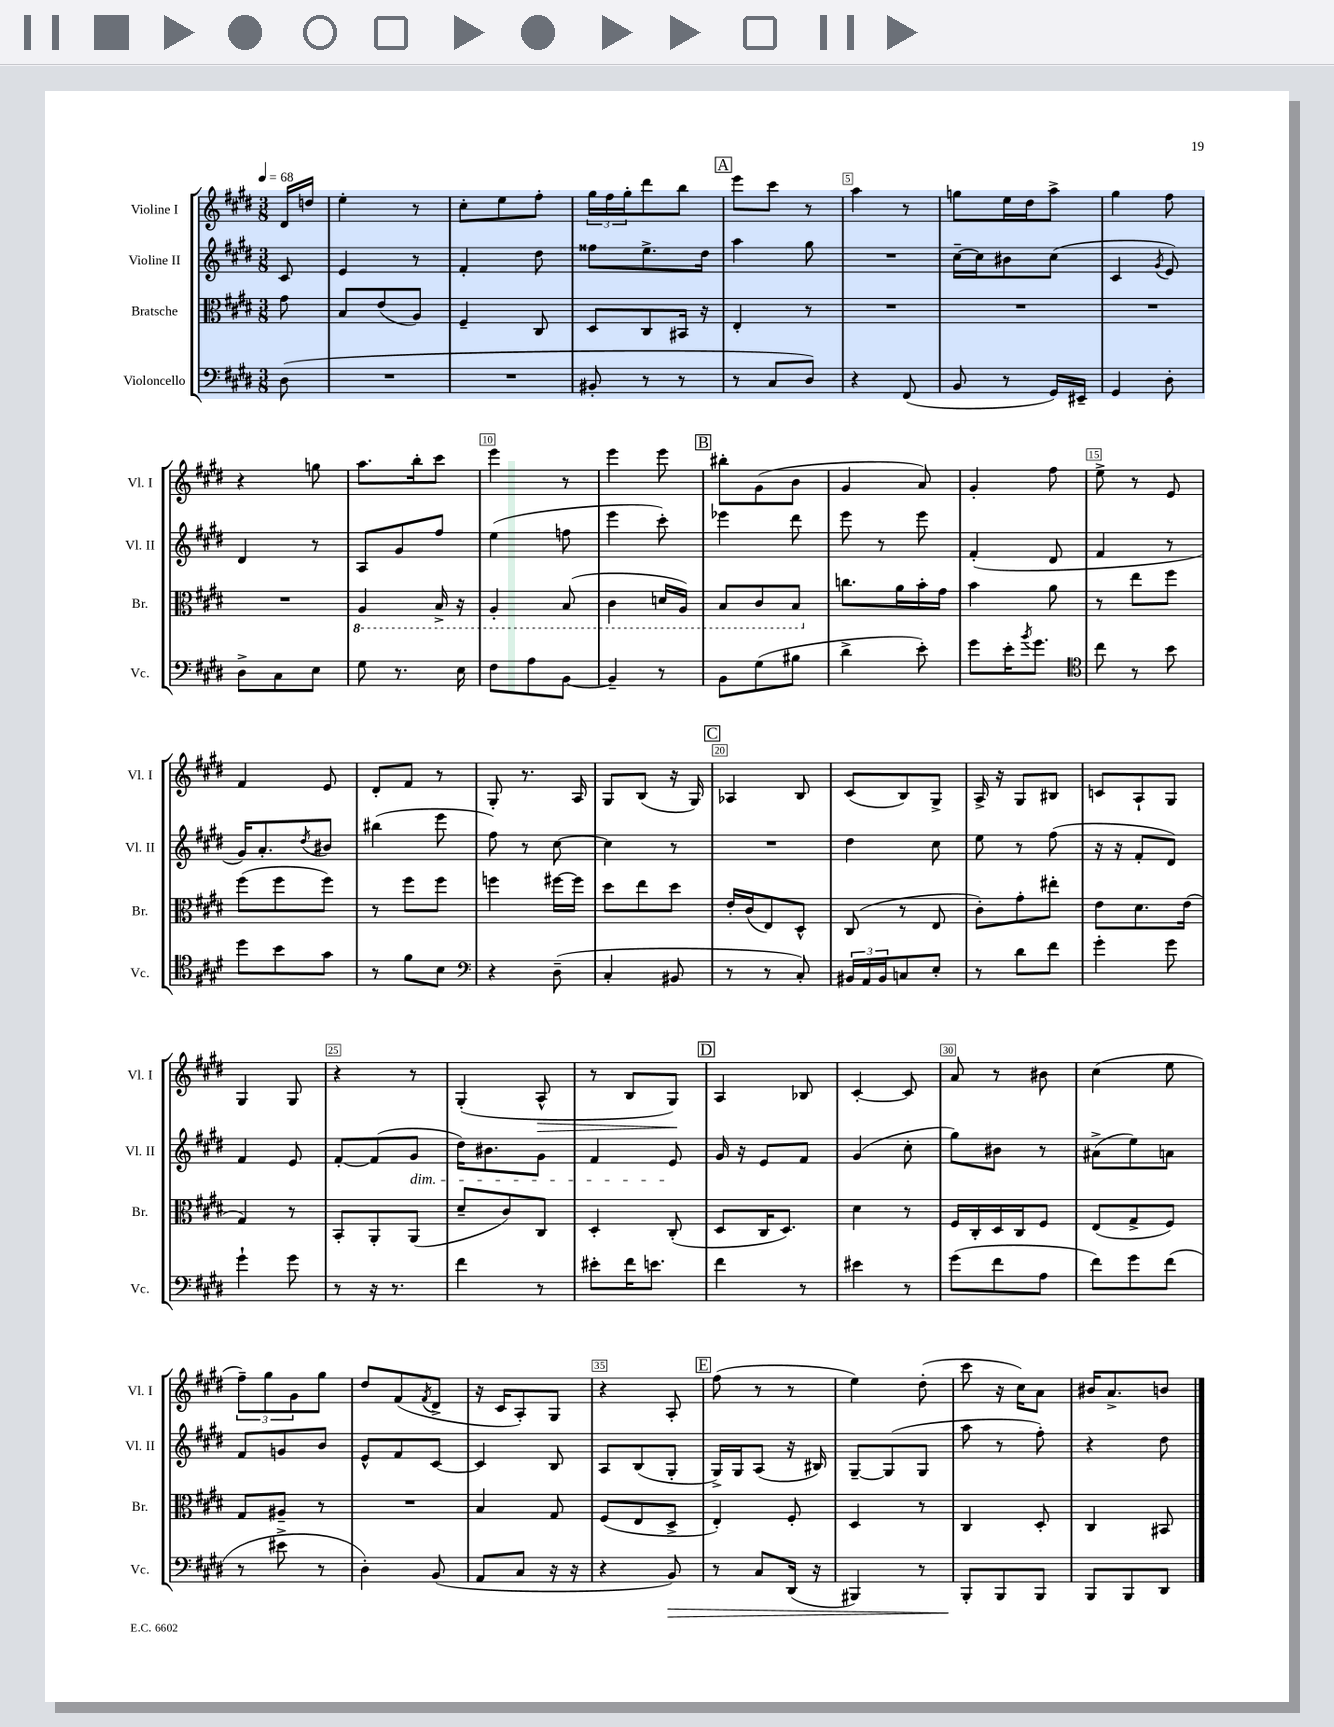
<<
\new StaffGroup <<
\new Staff = "s0" \with { instrumentName = "Violine I" shortInstrumentName = "Vl. I" } {
    \clef treble \key e \major \numericTimeSignature \time 3/8 \partial 8 \tempo 4 = 68
    dis'16 d''16 |
    e''4-. r8 |
    cis''8-. e''8 fis''8-. |
    \tuplet 3/2 { gis''16 fis''16 gis''16-. } dis'''8 b''8 |
    \mark \markup { \box "A" } e'''8 cis'''8 r8 |
    a''4 r8 |
    g''8 e''16 dis''16 a''8-> |
    gis''4 fis''8 |
    r4 g''8 |
    a''8. b''16-. cis'''8 |
    e'''4 r8 |
    e'''4 e'''8 |
    \mark \markup { \box "B" } bis''8-. gis'8( b'8 |
    gis'4 a'8) |
    gis'4-. fis''8 |
    e''8-> r8 e'8 |
    fis'4 e'8 |
    dis'8-. fis'8 r8 |
    gis8-. r8. a16 |
    gis8 b8( r16 gis16) |
    \mark \markup { \box "C" } aes4 b8 |
    cis'8( b8) gis8-> |
    a16-> r16 gis8 bis8 |
    c'8 a8-! gis8 |
    gis4 gis8 |
    r4 r8 |
    gis4-.( a8-^\> |
    r8 b8 gis8\!) |
    \mark \markup { \box "D" } a4 bes8 |
    cis'4~-. cis'8 |
    a'8 r8 bis'8 |
    cis''4( e''8 |
    \tuplet 3/2 { fis''8--) gis''8 gis'8 } gis''8 |
    dis''8 fis'8( \acciaccatura { fis'8 } dis'8-> |
    r16 cis'16 a8-.) gis8 |
    r4 a8-. |
    \mark \markup { \box "E" } fis''8( r8 r8 |
    e''4) dis''8-.( |
    cis'''8 r16 cis''16) a'8 |
    bis'16 a'8.-> b'8 \bar "|." |
}
\new Staff = "s1" \with { instrumentName = "Violine II" shortInstrumentName = "Vl. II" } {
    \clef treble \key e \major \numericTimeSignature \time 3/8 \partial 8
    cis'8 |
    e'4 r8 |
    fis'4-. dis''8 |
    fisis''8 e''8.-> dis''16 |
    \mark \markup { \box "A" } a''4 gis''8 |
    R4. |
    cis''16~-- cis''16 bis'8 cis''8( |
    cis'4 \acciaccatura { gis'8 } e'8) |
    dis'4 r8 |
    a8 gis'8 fis''8 |
    e''4( f''8 |
    e'''4 cis'''8-.) |
    \mark \markup { \box "B" } ees'''4 dis'''8 |
    e'''8 r8 e'''8 |
    fis'4-.( dis'8 |
    fis'4 r8 |
    gis'16) a'8.-. \acciaccatura { dis''8 } bis'8 |
    bis''4( e'''8 |
    fis''8) r8 cis''8~ |
    cis''4 r8 |
    \mark \markup { \box "C" } R4. |
    dis''4 cis''8 |
    e''8 r8 fis''8( |
    r16 r16 fis'8-. dis'8) |
    fis'4 e'8 |
    fis'8~-. fis'8( gis'8\dim |
    dis''16) bis'8. gis'8 |
    fis'4 e'8\! |
    \mark \markup { \box "D" } gis'16 r16 e'8 fis'8 |
    gis'4( cis''8-. |
    gis''8) bis'8 r8 |
    ais'8->( e''8) a'8 |
    fis'8 g'8 b'8 |
    e'8-^ fis'8 cis'8~ |
    cis'4 b8 |
    a8 b8( gis8-. |
    \mark \markup { \box "E" } gis16->) gis16 a8( r16 bis16) |
    gis8~-- gis8( gis8 |
    a''8 r8 fis''8-.) |
    r4 dis''8 \bar "|." |
}
\new Staff = "s2" \with { instrumentName = "Bratsche" shortInstrumentName = "Br." } {
    \clef alto \key e \major \numericTimeSignature \time 3/8 \partial 8
    gis'8 |
    b8 e'8( a8) |
    fis4-- cis8 |
    dis8 cis8 bis,16 r16 |
    \mark \markup { \box "A" } e4-. r8 |
    R4. |
    R4. |
    R4. |
    R4. |
    \ottava #-1 a,4 b,16-> r16 |
    a,4-. b,8( |
    cis4 d16 a,16) |
    \mark \markup { \box "B" } b,8 cis8 b,8 \ottava #0 |
    c''8. a'16 b'16-. gis'16 |
    b'4 a'8 |
    r8 e''8 fis''8 |
    fis''8( fis''8 fis''8) |
    r8 fis''8 fis''8 |
    f''4 fis''16~ fis''16 |
    dis''8 e''8 dis''8 |
    \mark \markup { \box "C" } e'16-. cis'16( e8) dis8-^ |
    cis8( r8 e8 |
    cis'8-.) gis'8-. eis''8-. |
    e'8 dis'8. e'16( |
    gis4) r8 |
    b,8-. a,8-. a,8( |
    dis'8-- cis'8) cis8 |
    dis4-. cis8-.( |
    \mark \markup { \box "D" } dis8 cis16 dis8.) |
    dis'4 r8 |
    fis16 cis16-. dis16 cis16 fis8 |
    e8( gis8-> fis8) |
    gis8 ais8-- r8 |
    R4. |
    b4 gis8 |
    fis8( e8 dis8-> |
    \mark \markup { \box "E" } e4-.) fis8-. |
    dis4 r8 |
    cis4 dis8-. |
    cis4 bis,8 \bar "|." |
}
\new Staff = "s3" \with { instrumentName = "Violoncello" shortInstrumentName = "Vc." } {
    \clef bass \key e \major \numericTimeSignature \time 3/8 \partial 8
    dis8( |
    R4. |
    R4. |
    bis,8-. r8 r8 |
    \mark \markup { \box "A" } r8 cis8 dis8) |
    r4 fis,8( |
    b,8 r8 gis,16) eis,16-- |
    gis,4 dis8-. |
    dis8-> cis8 e8 |
    gis8 r8. e16 |
    fis8 a8 b,8~ |
    b,4-- r8 |
    \mark \markup { \box "B" } b,8 gis8( bis8 |
    dis'4-> e'8-.) |
    gis'8 e'16-. \acciaccatura { b'8 } gis'8. |
    \clef tenor cis''8 r8 b'8 |
    dis''8 b'8 gis'8 |
    r8 fis'8 b8 |
    \clef bass r4 dis8--( |
    cis4-. bis,8 |
    \mark \markup { \box "C" } r8 r8 cis8-.) |
    \tuplet 3/2 { bis,16 a,16 bis,16 } c8 e8-. |
    r8 dis'8 fis'8 |
    gis'4-. gis'8 |
    gis'4-! gis'8 |
    r8 r16 r8. |
    fis'4 r8 |
    eis'8-. fis'16 e'8. |
    \mark \markup { \box "D" } fis'4 r8 |
    eis'4 r8 |
    gis'8( fis'8 a8 |
    fis'8) gis'8 fis'8( |
    r8 eis'8-> r8 |
    dis4-.) b,8( |
    a,8 cis8 r16 r16 |
    r4 b,8\>) |
    \mark \markup { \box "E" } r8 cis8 dis,16( r16 |
    bis,,4) r8 |
    b,,8-.\! b,,8 b,,8 |
    b,,8 b,,8 dis,8 \bar "|." |
}
>>
>>
\layout { \context { \Score \override BarNumber.break-visibility = ##(#f #t #t) barNumberVisibility = #(every-nth-bar-number-visible 5) \override BarNumber.stencil = #(make-stencil-boxer 0.1 0.3 ly:text-interface::print) } }
